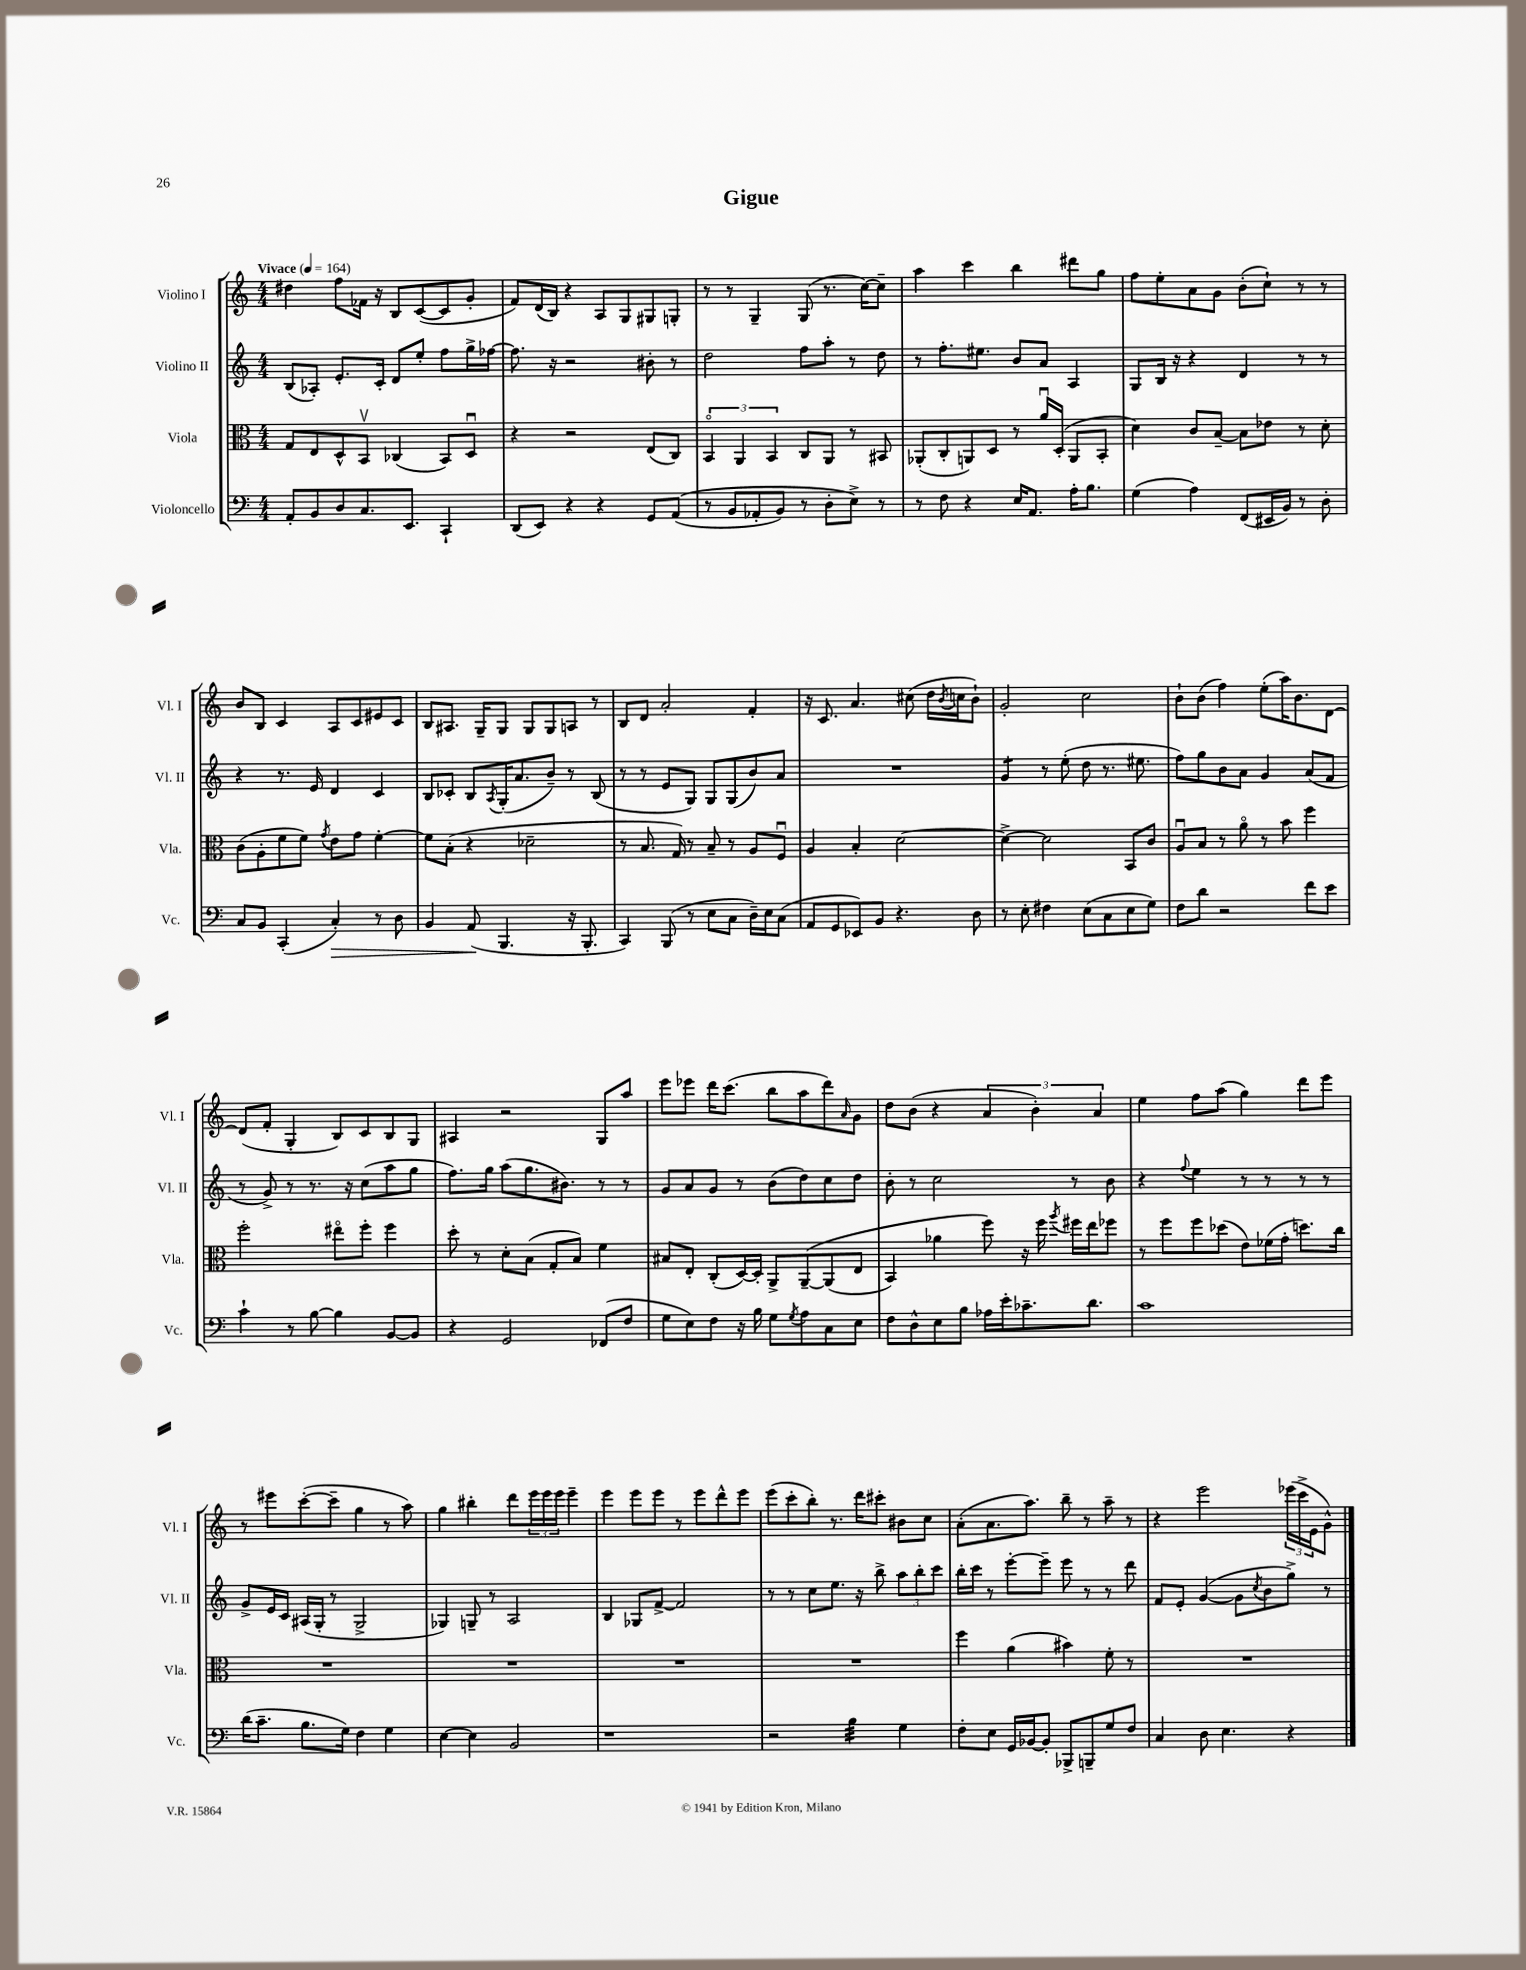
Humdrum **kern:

**kern	**dynam	**kern	**kern	**kern
*part4	*part4	*part3	*part2	*part1
*staff4	*staff4	*staff3	*staff2	*staff1
*I"Violoncello	*	*I"Viola	*I"Violino II	*I"Violino I
*I'Vc.	*	*I'Vla.	*I'Vl. II	*I'Vl. I
*clefF4	*	*clefC3	*clefG2	*clefG2
*k[]	*	*k[]	*k[]	*k[]
*M4/4	*	*M4/4	*M4/4	*M4/4
*MM164	*	*MM164	*MM164	*MM164
=1	=1	=1	=1	=1
!	!	!	!	!LO:TX:a:B:t=Vivace
8AA'/L	.	8G/L	(8B/L	4dd#X\
8BB/	.	8E/	8A-X'/J)	.
8D/	.	8D^^/	8.e'/L	8ff\L
8.C/	.	8BBv/J	.	16f-X\Jk
.	.	.	16c'/Jk	16r
.	.	(4C-X/	8d/L	8B/L
8.EE/J	.	.	.	.
.	.	.	8ee'/J	([8c/
4CC`/	.	8BB/L)	8ff\L	8c/]
.	.	8Du/J	16gg^\L	8g'/J
.	.	.	[16ff-X\JJ	.
=2	=2	=2	=2	=2
(8DD/L	.	4r	8.ff-\]	8f/L)
8EE/J)	.	.	.	(16d/L
.	.	.	16r	16B/JJ)
4r	.	2r	2r	4r
4r	.	.	.	8A/L
.	.	.	.	8G/
8GG/L	.	(8E/L	8b#X'\	8G#X/
((8AA/J	.	8C/J)	8r	8Gn'/J
=3	=3	=3	=3	=3
8r	.	6BB/	2dd\	8r
8BB/L	.	.	.	8r
.	.	6AA/	.	.
8AA-X'/	.	.	.	4G~/
.	.	6BB/	.	.
8BB/J)	.	.	.	.
8r	.	8C/L	8ff\L	(8G/
8D'\L	.	8AA/J	8aa'\J	8.r
8E^\J)	.	8r	8r	.
.	.	.	.	[16cc\KL)
8r	.	8BB#X/	8dd\	8cc~\J]
=4	=4	=4	=4	=4
8r	.	(8AA-X'/L	8r	4aa\
8F\	.	8C'/	8.ff'\L	.
4r	.	8AAn/)	.	4ccc\
.	.	.	8.ee#X\J	.
.	.	8D/J	.	.
16E/KL	.	8r	8b/L	4bb\
8.AA/J	.	.	.	.
.	.	16au/LL	8a/J	.
.	.	(16D'/JJ	.	.
16A'\KL	.	8AA/L	4A/	8ddd#X\L
8.B\J	.	.	.	.
.	.	8BB'/J	.	8gg\J
=5	=5	=5	=5	=5
(4G\	.	4d\)	8G/L	8ff\L
.	.	.	16B/Jk	8ee'\
.	.	.	16r	.
4A\)	.	8c/L	4r	8a\
.	.	[8B~/J	.	8g\J
(8FF/L	.	8B\L]	4d/	(8b'\L
16EE#X/L	.	8e-X\J	.	8cc`\J)
16BB/JJ)	.	.	.	.
8r	.	8r	8r	8r
8D'\	.	8d'\	8r	8r
!!LO:LB:g=z
=6	=6	=6	=6	=6
8C/L	.	(8c\L	4r	8b/L
8BB/J	.	8A'\	.	8B/J
(4CC'/	.	8f\	8.r	4c/
.	.	8f\J)	.	.
.	.	.	16e/	.
.	.	8qg/	.	.
!	!LO:HP:b	!	!	!
4C'/)	>	8e\L	4d/	8A/L
.	.	8g\J	.	8c/
8r	.	[4f'\	4c/	8e#X/
8D\	.	.	.	8c/J
=7	=7	=7	=7	=7
4BB/	.	8f\L]	8B/L	8B/L
.	.	(8B'\J	8c-X'/J	8.A#X/J
(8AA/	.	4r	8B/L	.
.	.	.	.	16G~/KL
.	.	.	8qA/	.
4.BBB/	]	.	(16G'/K	8G/J
.	.	.	8.a/	.
.	.	2d-X~\	.	8G/L
.	.	.	8b~/J)	8G/
16r	.	.	8r	8An/J
8.BBB'/	.	.	.	.
.	.	.	(8B/	8r
=8	=8	=8	=8	=8
4CC/)	.	8r	8r	8B/L
.	.	8.B/	8r	8d/J
(8BBB/	.	.	8e/L	2a'/
.	.	16G/)	.	.
8r	.	8r	8G/J)	.
8E\L	.	8B~/	8G/L	.
8C\J	.	8r	(8G/	.
16D~\LL)	.	8A/L	8b/)	4f'/
16E\J	.	.	.	.
(8C\J	.	8Fu/J	8a/J	.
=9	=9	=9	=9	=9
8AA/L	.	4A/	1r	16r
.	.	.	.	8.c/
8GG/	.	.	.	.
8EE-X/)	.	4B'/	.	4.a/
8BB/J	.	.	.	.
4.r	.	[2d\	.	.
.	.	.	.	(8cc#X\
.	.	.	.	16dd\LL
.	.	.	.	8qb/
.	.	.	.	16ccn\J
8D\	.	.	.	8b`\J)
=10	=10	=10	=10	=10
*	*	*	*tremolo	*
8r	.	4d^\_	8g/L	2g'/
8E'\	.	.	8g/J	.
*	*	*	*Xtremolo	*
4F#X\	.	2d\]	8r	.
.	.	.	(8ee'\	.
(8E\L	.	.	8dd\	2cc\
8C\	.	.	8.r	.
8E\	.	8BB/L	.	.
.	.	.	8.ee#X\	.
8G\J)	.	8c/J	.	.
=11	=11	=11	=11	=11
8F\L	.	8Au/L	8ff\L)	8b`\L
8d\J	.	8B/J	8gg\	(8b\J
2r	.	8r	8b\	4ff\)
.	.	8a\	8a\J	.
.	.	8r	4g/	(8ee'\L
.	.	8b\	.	16aa\K)
.	.	.	.	8.b\
8f\L	.	4ff\	(8a/L	.
8e\J	.	.	8f/J	[8d\J
!!LO:LB:g=z
=12	=12	=12	=12	=12
4c`\	.	2ff'\	8r	(8d/L]
.	.	.	8g^/)	8f'/J
8r	.	.	8r	4G'/
[8B\	.	.	8.r	.
4B\]	.	8ee#X\L	.	8B/L)
.	.	.	16r	.
.	.	8ff'\J	(8cc\L	8c/
[8BB/L	.	4ff\	8aa\	8B/
8BB/J]	.	.	8gg\J	8G/J
=13	=13	=13	=13	=13
4r	.	8dd'\	8.ff\L)	4A#X/
.	.	8r	.	.
.	.	.	16gg\Jk	.
2GG/	.	8d'\L	(8aa\L	2r
.	.	(8B\J	8.gg\	.
.	.	8G'/L	.	.
.	.	.	8.b#X\J)	.
.	.	8B/J)	.	.
(8FF-X/L	.	4f\	8r	8G/L
8F/J	.	.	8r	8aa/J
=14	=14	=14	=14	=14
8G\L	.	8B#X/L	8g/L	8eee\L
8E\)	.	8E'/J	8a/	8eee-X\J
8F\J	.	(8C'/L	8g/J	16ddd\KL
.	.	.	.	(8.ccc\J
16r	.	[16D/L)	8r	.
16B\	.	16D'/JJ]	.	.
8G\L	.	8AA^/L	(8b\L	8bb\L
8qG/	.	.	.	.
8A\	.	([8AA~/	8dd\)	8aa\
8C\	.	(8AA/]	8cc\	8ddd\)
.	.	.	.	16qqa/
8E\J	.	8E/J	8dd\J	8g\J
=15	=15	=15	=15	=15
8F\L	.	4BB/)	8b'\	8dd\L
8D^^\	.	.	8r	(8b\J
8E\	.	4a-X\	2cc\	4r
8B\J	.	.	.	.
16A-X\LL	.	8ff\)	.	6a/
16e'\J	.	.	.	.
8.c-X~\	.	16r	.	.
.	.	.	.	6b'\)
.	.	16ff\	.	.
.	.	8qaa/	.	.
.	.	16ff#X\LL	8r	.
8.d\J	.	16ee\J	.	.
.	.	.	.	6a/
.	.	8ff-X\J	8b\	.
=16	=16	=16	=16	=16
1c	.	8r	4r	4ee\
.	.	8ff\L	.	.
.	.	.	8qqff/	.
.	.	8ff\	4ee\	8ff\L
.	.	(8dd-X\J	.	(8aa\J
.	.	8e\L)	8r	4gg\)
.	.	(16f-X\L	8r	.
.	.	16g'\JJ	.	.
.	.	8.ddn\L)	8r	8ddd\L
.	.	.	8r	8eee\J
.	.	16cc\Jk	.	.
!!LO:LB:g=z
=17	=17	=17	=17	=17
(16d\KL	.	1r	8g^/L	8r
8.c~\J	.	.	.	.
.	.	.	16e/L	8eee#X\L
.	.	.	16c/JJ	.
8.B\L	.	.	(16A#X/LL	([8ccc'\
.	.	.	16G'/JJ	.
.	.	.	8r	8ccc~\J]
16G\Jk)	.	.	.	.
4F\	.	.	2G^/	4gg\
4G\	.	.	.	8r
.	.	.	.	8aa\)
=18	=18	=18	=18	=18
[4E\	.	1r	4G-X/)	4gg\
4E\]	.	.	8Gn~/	4bb#X'\
.	.	.	8r	.
2BB/	.	.	2A/	8ddd\L
.	.	.	.	24eee\L
.	.	.	.	24eee\
.	.	.	.	24eee\JJ
.	.	.	.	4eee~\
=19	=19	=19	=19	=19
1r	.	1r	4B/	4eee\
.	.	.	8G-X/L	8eee\L
.	.	.	[8f^/J	8eee\J
.	.	.	2f/]	8r
.	.	.	.	8eee\L
.	.	.	.	8ddd^^\
.	.	.	.	8eee\J
=20	=20	=20	=20	=20
2r	.	1r	8r	(8eee\L
.	.	.	8r	8ccc'\
.	.	.	8cc\L	8bb'\J)
.	.	.	8.ee\J	8.r
*tremolo	*	*	*	*
32B\LLL	.	.	.	.
32B\	.	.	.	.
32B\	.	.	16r	16ddd\KL
32B\	.	.	.	.
32B\	.	.	8bb^\	8ccc#X'\J
32B\	.	.	.	.
32B\	.	.	.	.
32B\JJJ	.	.	.	.
*Xtremolo	*	*	*	*
4G\	.	.	12aa\L	8b#X\L
.	.	.	12bb'\	.
.	.	.	.	8cc\J
.	.	.	12ccc\J	.
=21	=21	=21	=21	=21
8F'\L	.	4ff\	16bb'\LL	(8a'\L
.	.	.	16ccc\JJ	.
8E\J	.	.	8r	8.a\
16GG/LL	.	(4a\	[8eee'\L	.
[16BB-X/J	.	.	.	8.aa\J)
8BB-'/J]	.	.	8eee~\J]	.
8BBB-X^/L	.	4b#X\)	8eee\	8bb~\
8BBBn~/	.	.	8r	8r
8G/	.	8f'\	8r	8aa~\
8F/J	.	8r	8ddd\	8r
=22	=22	=22	=22	=22
4C/	.	1r	8f/L	4r
.	.	.	8e'/J	.
8D\	.	.	([4g/	2eee\
4.E\	.	.	.	.
.	.	.	8g\L]	.
.	.	.	8qcc/	.
.	.	.	8b\	.
4r	.	.	8gg^\J)	(24eee-X\LL
.	.	.	.	24ccc^\
.	.	.	.	24e\J
.	.	.	8r	8g^^\J)
==	==	==	==	==
*-	*-	*-	*-	*-
